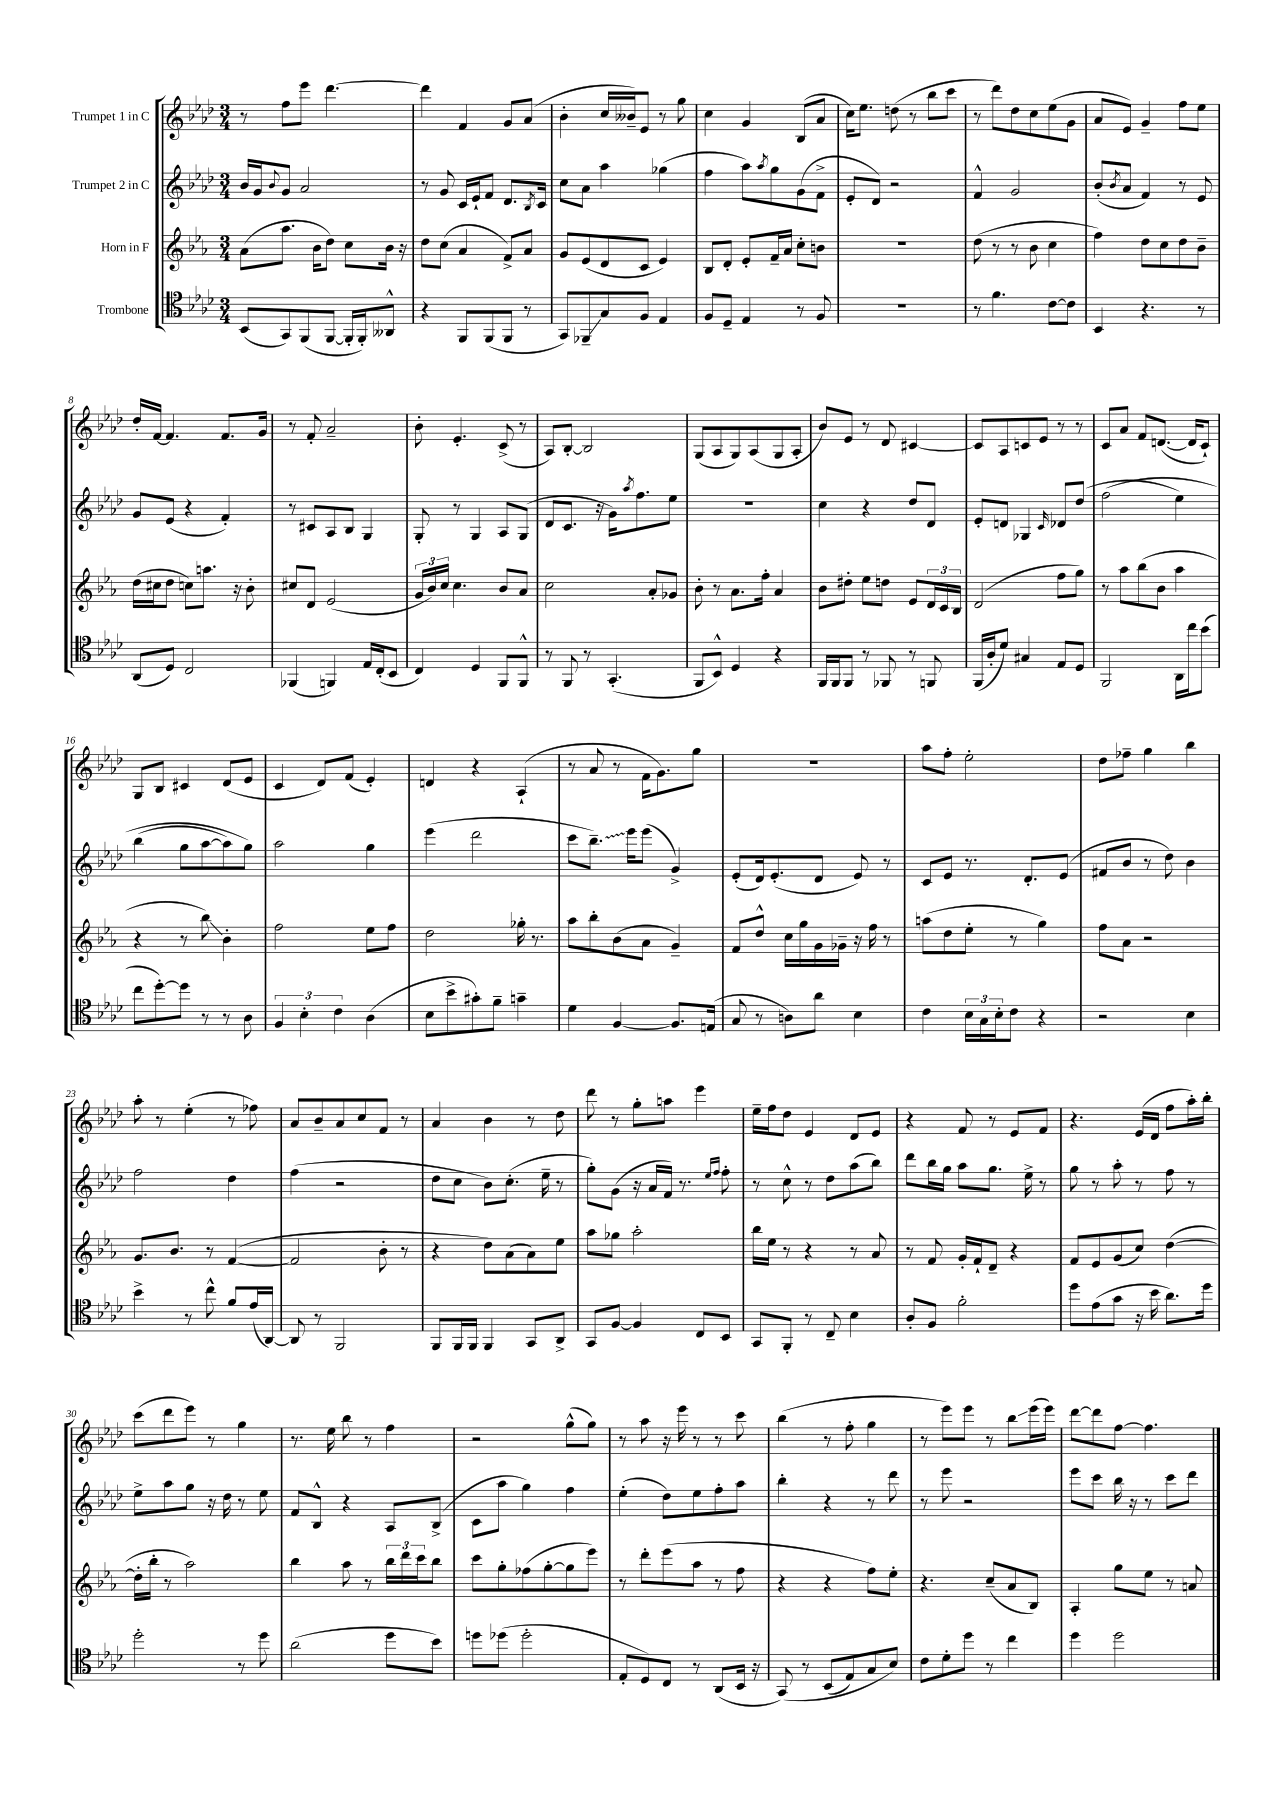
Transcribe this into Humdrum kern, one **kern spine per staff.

**kern	**kern	**kern	**kern
*staff4	*staff3	*staff2	*staff1
*clefC4	*clefG2	*clefG2	*clefG2
*k[b-e-a-d-]	*k[b-e-a-]	*k[b-e-a-d-]	*k[b-e-a-d-]
*M3/4	*M3/4	*M3/4	*M3/4
(8BB-	(8a-	16b-	8r
.	.	16g	.
.	.	8qqb-	.
8GG)	8.aa-	8g	8ff
(8FF	.	2a-	8eee-
.	16b-	.	.
[8FF	8dd)	.	[4.ddd-
16FF']	8cc	.	.
16FF')	.	.	.
8AA--^^	16b-	.	.
.	16r	.	.
=	=	=	=
4r	8dd	8r	4ddd-]
.	(8cc	8g	.
8FF	4a-	16c	4f
.	.	16e-`	.
(8FF	.	8f	.
8FF	8f^)	8.d-	8g
8r	8a-	.	(8a-
.	.	8qB-	.
.	.	16c	.
=	=	=	=
8GG)	8g	8cc	4b-'
8FF-~	(8e-	8a-	.
8G	8d	4aa-	16cc
.	.	.	16b--~)
8F	8c	.	8e-
4E-	4e-)	(4gg-	8r
.	.	.	8gg
=	=	=	=
8F	8B-	4ff	4cc
8D-~	8d'	.	.
4E-	8e-'	8aa-)	4g
.	.	8qaa-	.
.	16f~	8gg	.
.	16a-	.	.
8r	8cc'	(8g	(8B-
8F	8b	8f^	8a-
=	=	=	=
2.r	2.r	8e-'	16cc)
.	.	.	8.ee-
.	.	8d-)	.
.	.	2r	(8dd
.	.	.	8r
.	.	.	8bb-
.	.	.	8ccc
=	=	=	=
8r	(8dd	4f^^	8r
4.f	8r	.	8ddd-)
.	8r	2g	8dd-
.	8b-	.	8cc
[8c	4cc	.	(8ee-
8c]	.	.	8g
=	=	=	=
4BB-	4ff)	(8b-'	8a-
.	.	8qb-	.
.	.	8a-	8e-)
4.r	8dd	4f)	4g~
.	8cc	.	.
.	8dd	8r	8ff
8r	8b-~	8e-	8ee-
=	=	=	=
(8AA-	(16dd	8g	16dd-'
.	16cc#	.	[16f
8D-)	8dd	(8e-	4.f]
2C	8cc)	4r	.
.	8.aa	.	.
.	.	4f')	8.f
.	16r	.	.
.	8b-'	.	.
.	.	.	16g
=	=	=	=
(4FF-	8cc#	8r	8r
.	8d	8c#	8f'
4FF)	(2e-	8A-	2a-~
.	.	8B-	.
16E-	.	4G	.
(16C'	.	.	.
8BB-	.	.	.
=	=	=	=
4C)	24g	8G'	8b-'
.	24b-)	.	.
.	24cc	.	.
.	4.cc	8r	4.e-'
4D-	.	4G	.
8FF	8b-	8A-	(8c^
8FF^^	8a-	(8G	8r
=	=	=	=
8r	2cc	8d-	8A-)
8FF	.	8.c	[8B-'
8r	.	.	2B-]
.	.	16r	.
(4.GG'	.	16g)	.
.	.	8qaa-	.
.	.	8.ff	.
.	8a-'	.	.
.	8g-	8ee-	.
=	=	=	=
8FF	8b-'	2.r	(8G
8BB-^^)	8r	.	8A-
4D-	8.a-	.	8G)
.	.	.	(8A-
.	16ff'	.	.
4r	4a-	.	8G
.	.	.	8A-'
=	=	=	=
16FF	8b-	4cc	8b-)
16FF	.	.	.
8FF	8dd#'	.	8e-
8r	8ee-	4r	8r
8FF-	8dd	.	8d-
8r	8e-	8dd-	[4c#
8FF	24d	8d-	.
.	24c	.	.
.	24B-	.	.
=	=	=	=
(16FF	(2d	8e-'	8c#]
16A-'	.	.	.
8d-)	.	8d	8A-
4G#	.	4G-	8c
.	.	.	8e-
.	.	16qqc	.
8E-	8ff	8d-	8r
8D-	8gg)	(8dd-	8r
=	=	=	=
2FF	8r	&(2ff	8c
.	8aa-	.	8a-
.	(8bb-	.	8f
.	8b-	.	([8.d
16AA-	4aa-	4ee-)	.
16cc	.	.	16d]
(8b-	.	.	8c`)
=	=	=	=
8cc	4r	(4bb-	8G
[8dd-')	.	.	8B-
8dd-]	8r	8gg	4c#
8r	8bb-)	[8aa-	.
8r	4b-'	8aa-])	(8d-
8A-	.	8gg&)	8e-
=	=	=	=
6F	2ff	2aa-	4c
6B-'	.	.	.
.	.	.	8d-)
6c	.	.	.
.	.	.	(8f
(4A-	8ee-	4gg	4e-')
.	8ff	.	.
=	=	=	=
8B-	2dd	(4eee-	4d
8b-^	.	.	.
8g#')	.	2ddd-	4r
8f~	.	.	.
4g~	16gg-'	.	(4A-`
.	8.r	.	.
=	=	=	=
4d-	8aa-	8ccc	8r
.	8bb-'	8.bb-~)	8a-
[4F	(8b-	.	8r
.	.	16eee-	.
.	8a-	(8eee-	16f
.	.	.	8.g)
8.F]	4g~)	4g^)	.
.	.	.	8gg
(16E	.	.	.
=	=	=	=
8G	8f	(8e-'	2.r
8r	8dd^^	16d-)	.
.	.	(8.e-'	.
8A)	16cc	.	.
.	16gg	.	.
8a-	16g	8d-	.
.	16g-~	.	.
4B-	16r	8e-)	.
.	16ff	.	.
.	8r	8r	.
=	=	=	=
4c	(8aa	8c	8aa-
.	8dd	8e-	8ff'
24B-	8ee-'	8.r	2ee-'
24G	.	.	.
24B-'	.	.	.
8c	8r	.	.
.	.	8.d-'	.
4r	4gg)	.	.
.	.	(8e-	.
=	=	=	=
2r	8ff	8f#	8dd-
.	8a-	8b-	8ff-~
.	2r	8r	4gg
.	.	8dd-)	.
4B-	.	4b-	4bb-
=	=	=	=
4b-^	8.g	2ff	8aa-'
.	.	.	8r
.	8.b-	.	.
8r	.	.	(4ee-'
8cc^^	8r	.	.
8f	([4f	4dd-	8r
(16e-	.	.	8ff-)
[16AA-)	.	.	.
=	=	=	=
8AA-]	2f]	(4ff	8a-
8r	.	.	8b-~
2FF	.	2r	8a-
.	.	.	8cc
.	8b-'	.	8f
.	8r	.	8r
=	=	=	=
8FF	4r	8dd-	4a-
16FF	.	8cc	.
16FF	.	.	.
4FF	8dd)	8b-)	4b-
.	(8a-	(8.cc'	.
8GG	8a-)	.	8r
.	.	16ee-~	.
8AA-^	8ee-	8r	8dd-
=	=	=	=
8GG	8aa-	8gg')	8ddd-
[8F	8gg-	(8g	8r
4F]	2aa-'	16r	8gg'
.	.	16a-	.
.	.	16f)	8aa
.	.	8.r	.
8C	.	.	4eee-
.	.	16qqee-	.
.	.	16qqff	.
8BB-	.	8ff'	.
=	=	=	=
8GG	16bb-	8r	16ee-~
.	16ee-	.	16ff
8FF'	8r	8cc^^	8dd-
8r	4r	8r	4e-
8C~	.	8dd-	.
4B-	8r	(8aa-	8d-
.	8a-	8bb-)	8e-
=	=	=	=
8A-'	8r	8ddd-	4r
8F	8f	16bb-	.
.	.	16gg	.
2f'	16g'	8aa-	8f
.	16f`	.	.
.	8d~	8.gg	8r
.	4r	.	8e-
.	.	16ee-^	.
.	.	8r	8f
=	=	=	=
8dd-	8f	8gg	4.r
(8e-	8e-	8r	.
8g	(8g	8aa-'	.
16r	8cc)	8r	(16e-
16b-	.	.	16d-
8.a-)	([4dd	8ff	8ff
.	.	8r	16aa-')
16dd-	.	.	16bb-'
=	=	=	=
2dd-'	16dd']	8ee-^	(8ccc
.	16bb-'	.	.
.	8r	8aa-	8ddd-
.	2aa-)	8gg	8eee-)
.	.	16r	8r
.	.	16dd-	.
8r	.	8r	4gg
8dd-	.	8ee-	.
=	=	=	=
(2a-	4bb-	8f	8.r
.	.	8B-^^	.
.	.	.	16ee-
.	8aa-	4r	8bb-
.	8r	.	8r
8dd-	24bb-	8A-	4ff
.	24ddd	.	.
.	24ccc	.	.
8b-)	8bb-	(8B-^	.
=	=	=	=
8dd	8ccc	8c	2r
(8dd-	8gg'	8aa-	.
2dd-'	(8ff-	4gg)	.
.	[8gg'	.	.
.	8gg]	4ff	(8gg^^
.	8eee-)	.	8gg)
=	=	=	=
8E-'	8r	(4ee-'	8r
8D-)	8ddd'	.	8aa-
8C	(8eee-	8dd-)	16r
.	.	.	16eee-
8r	8aa-	8ee-	8r
(8AA-	8r	8ff'	8r
16BB-	8ff	8aa-	8ccc
16r	.	.	.
=	=	=	=
&(8GG)	4r	4bb-'	(4bb-
8r	.	.	.
(8BB-	4r	4r	8r
8E-)	.	.	8ff'
8G	8ff)	8r	4gg
8B-&)	8ee-'	8ddd-	.
=	=	=	=
8c	4.r	8r	8r
8d-'	.	8eee-	8eee-)
8dd-	.	2r	8eee-
8r	(8cc~	.	8r
4cc	8a-	.	8bb-
.	8B-)	.	(16eee-
.	.	.	16eee-)
=	=	=	=
4dd-	4A-'	8eee-	[8ddd-
.	.	8ccc	8ddd-]
2dd-	8gg	16bb-	[8ff
.	.	16r	.
.	8ee-	8r	4.ff]
.	8r	8ccc	.
.	8a	8ddd-	.
==	==	==	==
*-	*-	*-	*-
